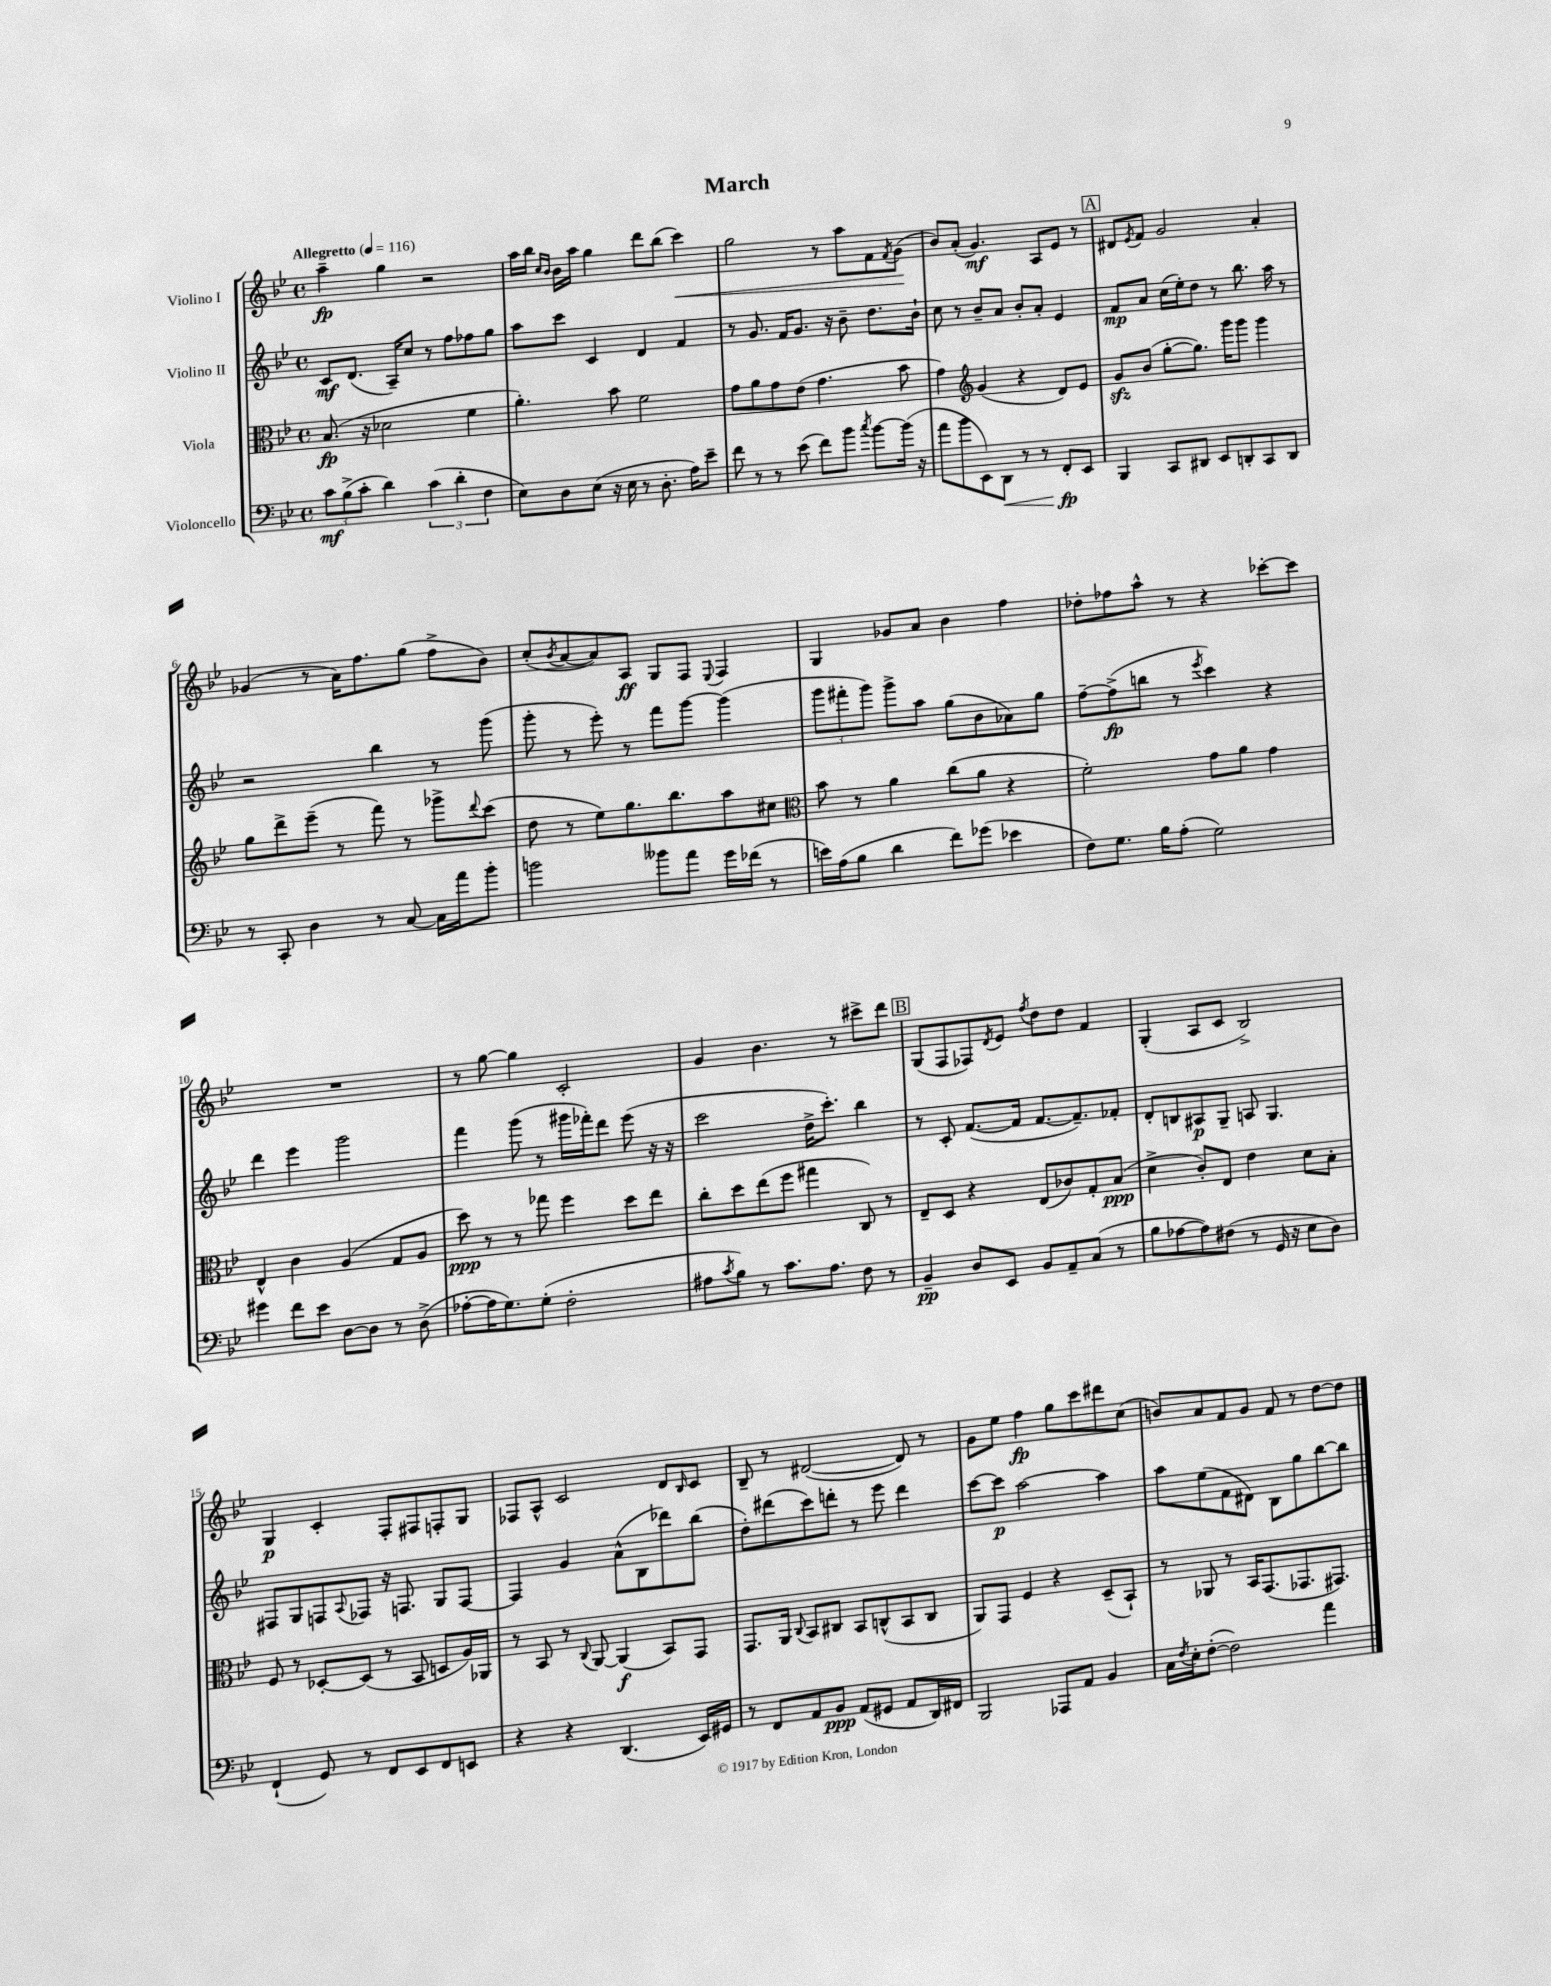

**kern	**dynam	**kern	**dynam	**kern	**dynam	**kern	**dynam
*part4	*part4	*part3	*part3	*part2	*part2	*part1	*part1
*staff4	*staff4	*staff3	*staff3	*staff2	*staff2	*staff1	*staff1
*I"Violoncello	*	*I"Viola	*	*I"Violino II	*	*I"Violino I	*
*clefF4	*	*clefC3	*	*clefG2	*	*clefG2	*
*k[b-e-]	*	*k[b-e-]	*	*k[b-e-]	*	*k[b-e-]	*
*M4/4	*	*M4/4	*	*M4/4	*	*M4/4	*
*met(c)	*	*met(c)	*	*met(c)	*	*met(c)	*
*MM116	*	*MM116	*	*MM116	*	*MM116	*
=1	=1	=1	=1	=1	=1	=1	=1
!	!	!	!	!	!	!LO:TX:a:B:t=Allegretto	!
12c\L	mf	(8.B-/	fp	8c/L	mf	4aa~\	fp
(12B-^\	.	.	.	.	.	.	.
.	.	.	.	(8.d/J	.	.	.
12c'\J	.	.	.	.	.	.	.
.	.	16r	.	.	.	.	.
4d\)	.	2d-X\	.	.	.	4gg\	.
.	.	.	.	16A~/KL)	.	.	.
.	.	.	.	8cc/J	.	.	.
(6c\	.	.	.	8r	.	2r	.
.	.	.	.	8ff\L	.	.	.
6d'\	.	.	.	.	.	.	.
.	.	4f\	.	8ff-X\	.	.	.
6F\	.	.	.	.	.	.	.
.	.	.	.	8gg\J	.	.	.
=2	=2	=2	=2	=2	=2	=2	=2
8E-\L)	.	4.a'\)	.	8aa\L	.	16aa\LL	.
.	.	.	.	.	.	16bb-\JJ	.
.	.	.	.	.	.	16qqcc/LL	.
.	.	.	.	.	.	16qqb-/JJ	.
8D\	.	.	.	8ccc\J	.	16b-\LL	.
.	.	.	.	.	.	16aa\JJ	.
(8E-\J	.	.	.	4c/	.	4gg\	.
16r	.	8b-\	.	.	.	.	.
16E-\	.	.	.	.	.	.	.
8r	.	2f\	.	4d/	.	8ddd\L	.
8.D'\	.	.	.	.	.	(8bb-\J	.
!	!	!	!	!	!	!	!LO:HP:b
.	.	.	.	4f/	.	4ccc\)	<
16A\KL)	.	.	.	.	.	.	.
8e-~\J	.	.	.	.	.	.	.
=3	=3	=3	=3	=3	=3	=3	=3
8f\	.	8g\L	.	8r	.	2gg\	.
8r	.	8a\	.	8.g/	.	.	.
8r	.	8g\	.	.	.	.	.
.	.	.	.	16f/KL	.	.	.
(8e-\	.	(8e-\J	.	8.g/J	.	.	.
8f\L)	.	4.g\	.	.	.	8r	.
.	.	.	.	16r	.	.	.
8b-\J	.	.	.	8b-~\	.	8aa\L	.
8qcc/	.	.	.	.	.	.	.
[8b-\L	.	.	.	8.dd\L	.	8f\	.
.	.	.	.	.	.	8qf/	.
(16b-\Jk]	.	8b-\	.	.	.	(8g\J	.
16r	.	.	.	16b-`\Jk	.	.	.
.	.	.	.	.	.	.	[
=4	=4	=4	=4	=4	=4	=4	=4
8a\L	.	4g\)	.	8cc\	.	8b-/L)	.
8b-\	.	.	.	8r	.	(8a'/J	.
*	*	*clefG2	*	*	*	*	*
8EE-\)	.	(4g/	.	8b-~/L	.	4.g/)	mf
!	!LO:HP:b	!	!	!	!	!	!
8DD\J	<	.	.	8a/J	.	.	.
8r	.	4r	.	8b-'/L	.	.	.
8r	.	.	.	8a'/J	.	8A/L	.
8FF'/L	fp	8d/L)	.	4e-/	.	8e-/J	.
8EE-/J	[	8e-/J	.	.	.	8r	.
!!LO:REH:place=s1:t=A
=5	=5	=5	=5	=5	=5	=5	=5
4BBB-/	.	8gzz/L	.	8f/L	mp	8d#X/L	.
.	.	.	.	.	.	8qe-/	.
.	.	(8b-/J	.	8a/J	.	8f/J	.
8CC/L	.	[8gg'\L	.	(16cc\LL	.	2g/	.
.	.	.	.	16ee-'\J)	.	.	.
8DD#X/J	.	8.gg\J])	.	8dd\J	.	.	.
8EE-/L	.	.	.	8r	.	.	.
.	.	16ggg\KL	.	.	.	.	.
8DDn'/	.	8ggg\J	.	8.bb-\	.	.	.
8CC/	.	4ggg\	.	.	.	4a'/	.
.	.	.	.	16aa\	.	.	.
8DD/J	.	.	.	8r	.	.	.
!!LO:LB:g=z
=6	=6	=6	=6	=6	=6	=6	=6
8r	.	8gg\L	.	2r	.	(4g-X/	.
8CC'/	.	8ddd^\	.	.	.	.	.
4D\	.	(8eee-~\J	.	.	.	8r	.
.	.	8r	.	.	.	16a\KL)	.
.	.	.	.	.	.	8.ff\	.
8r	.	8fff\)	.	4bb-\	.	.	.
[8C/	.	8r	.	.	.	(8gg\J	.
16C\LL]	.	8ggg-X^\L	.	8r	.	8ff^\L	.
16a\J	.	.	.	.	.	.	.
.	.	8qqddd/	.	.	.	.	.
8b-'\J	.	(8ccc\J	.	(8ggg\	.	8b-\J)	.
=7	=7	=7	=7	=7	=7	=7	=7
2bn\	.	8dd\	.	8ggg'\	.	(8cc'/L	.
.	.	.	.	.	.	8qb-/	.
.	.	8r	.	8r	.	[8a/	.
.	.	8ee-\L)	.	8eee-'\)	.	8a/])	.
.	.	8.gg\	.	8r	.	8A/J	ff
8b--X\L	.	.	.	8fff\L	.	8G/L	.
.	.	8.bb-\	.	.	.	.	.
8a\J	.	.	.	[8ggg\J	.	8F/J	.
.	.	.	.	.	.	8qqE-/	.
16g\LL	.	8aa\	.	(4ggg\]	.	4F/	.
(16f-X\JJ	.	.	.	.	.	.	.
8r	.	8cc#X\J	.	.	.	.	.
=8	=8	=8	=8	=8	=8	=8	=8
*	*	*clefC3	*	*	*	*	*
16en\LL)	.	8b-\	.	12ggg\L	.	4G/	.
(16A\J	.	.	.	.	.	.	.
.	.	.	.	12fff#X'\	.	.	.
8B-\J	.	8r	.	.	.	.	.
.	.	.	.	12ggg\J)	.	.	.
4d\	.	4a\	.	8ggg^\L	.	8g-X/L	.
.	.	.	.	8aa\J	.	8a/J	.
8f\L)	.	(8cc\L	.	(8gg\L	.	4b-\	.
(8g-X\J	.	8a\J	.	8b-\	.	.	.
4e-X\	.	4r	.	8a-X\)	.	4ff\	.
.	.	.	.	8gg\J	.	.	.
=9	=9	=9	=9	=9	=9	=9	=9
8F\L)	.	2f'\)	.	[8ff~\L	.	8dd-X'\L	.
8.G\J	.	.	.	(8ff^\]	fp	8ff-X\	.
.	.	.	.	8bbn\J	.	8aa^^\J	.
16B-\KL	.	.	.	.	.	.	.
(8A'\J	.	.	.	8r	.	8r	.
.	.	.	.	8qeee-/	.	.	.
2G\)	.	8g\L	.	4ccc\)	.	4r	.
.	.	8a\J	.	.	.	.	.
.	.	4g\	.	4r	.	[8ccc-X'\L	.
.	.	.	.	.	.	8ccc-\J]	.
!!LO:LB:g=z
=10	=10	=10	=10	=10	=10	=10	=10
4g#X\	.	4E-^^/	.	4ddd\	.	1r	.
8f\L	.	4c\	.	4eee-\	.	.	.
8e-\J	.	.	.	.	.	.	.
[8D\L	.	(4A/	.	2ggg\	.	.	.
8D\J]	.	.	.	.	.	.	.
8r	.	8G/L	.	.	.	.	.
(8D^\	.	8A/J	.	.	.	.	.
=11	=11	=11	=11	=11	=11	=11	=11
[8A-X'\L	.	8dd\)	ppp	4fff\	.	8r	.
16A-\K]	.	8r	.	.	.	[8gg\	.
8.G\)	.	.	.	.	.	.	.
.	.	8r	.	(8ggg\	.	4gg\]	.
(8G'\J	.	8gg-X\	.	8r	.	.	.
2F'\	.	4ff\	.	16ggg#X\LL	.	2c'/	.
.	.	.	.	16fff-X'\J)	.	.	.
.	.	.	.	8ddd\J	.	.	.
.	.	8dd\L	.	(8eee-\	.	.	.
.	.	8ee-\J	.	16r	.	.	.
.	.	.	.	16r	.	.	.
=12	=12	=12	=12	=12	=12	=12	=12
8A#X\L	.	8cc'\L	.	2ccc\	.	4g/	.
8qc/	.	.	.	.	.	.	.
8B-\J)	.	8dd\	.	.	.	.	.
8r	.	(8ee-\	.	.	.	4.b-\	.
8.c\L	.	8ff\J	.	.	.	.	.
.	.	4gg#X\	.	16dd^\KL	.	.	.
8.A#\J	.	.	.	8.ccc'\J)	.	.	.
.	.	.	.	.	.	8r	.
8F\	.	8C/)	.	4bb-\	.	8ccc#X^\L	.
8r	.	8r	.	.	.	8ddd\J	.
!!LO:REH:place=s1:t=B
=13	=13	=13	=13	=13	=13	=13	=13
4BB-~/	pp	8E-~/L	.	8r	.	(8G/L	.
.	.	8D/J	.	8c'/	.	8F/	.
8D/L	.	4r	.	([8.f/L	.	8F-X/)	.
.	.	.	.	.	.	8qd/	.
8EE-/J	.	.	.	.	.	8e-/J	.
.	.	.	.	16f/Jk]	.	.	.
.	.	.	.	.	.	8qff/	.
8BB-/L	.	(8E-/L	.	[8.f/L	.	8dd\L	.
8AA~/	.	8c-X/)	.	.	.	8dd\J	.
.	.	.	.	8.f~/])	.	.	.
(8C/J	.	8G'/	.	.	.	4f/	.
8r	.	(8B-/J	ppp	8f-X'/J	.	.	.
=14	=14	=14	=14	=14	=14	=14	=14
8B-\L	.	4d^\	.	8d'/L	.	(4G'/	.
[8A-X\	.	.	.	8Bn/	.	.	.
8A-\])	.	8c'/L)	.	8A#X/	p	8A/L	.
(8F#X\J	.	8E-/J	.	8G~/J	.	8c/J	.
8r	.	4e-\	.	8An/	.	2B-^/)	.
16GG/	.	.	.	4.G/	.	.	.
16r	.	.	.	.	.	.	.
8E-\L	.	8d\L	.	.	.	.	.
8D\J)	.	8B-'\J	.	.	.	.	.
!!LO:LB:g=z
=15	=15	=15	=15	=15	=15	=15	=15
(4FF`/	.	8F/	.	8F#X/L	.	4G/	p
.	.	8r	.	8G/	.	.	.
8GG/)	.	[8D-X'/L	.	8Fn/	.	4c'/	.
.	.	.	.	8qqA/	.	.	.
8r	.	(8D-/J]	.	8F-X/J	.	.	.
8FF/L	.	8r	.	16r	.	8F'/L	.
.	.	.	.	8.Fn/	.	.	.
8EE-/	.	8BB-/	.	.	.	8F#X/	.
8FF/	.	8Dn/L	.	8G/L	.	8Fn'/	.
8EEn/J	.	16A/L)	.	[8F/J	.	8G/J	.
.	.	16AA-X/JJ	.	.	.	.	.
=16	=16	=16	=16	=16	=16	=16	=16
4r	.	8r	.	4F/]	.	8F-X/L	.
.	.	8BB-/	.	.	.	8A^^/J	.
4r	.	8r	.	4g/	.	2c/	.
.	.	8qqC/	.	.	.	.	.
.	.	[8AA/	.	.	.	.	.
(4.DD/	.	(4AA/]	f	(8a^^\L	.	.	.
.	.	.	.	8B-\	.	.	.
.	.	8BB-/L)	.	8ddd-X\)	.	8d/L	.
.	.	.	.	.	.	16qqB-/	.
16EE-/LL)	.	8GG/J	.	(8bb-\J	.	8c/J	.
16GG#X/JJ	.	.	.	.	.	.	.
=17	=17	=17	=17	=17	=17	=17	=17
8r	.	8.GG/L	.	8dd'\L)	.	8B-~/	.
8FF/L	.	.	.	(8ddd#X\	.	8r	.
.	.	16AA/Jk	.	.	.	.	.
.	.	8qqC/	.	.	.	.	.
8AA/	.	8BB-/L	.	8ccc\)	.	([2d#X/	.
8BB-/J	ppp	8C#X/J	.	8dddn'\J	.	.	.
(8AA/L	.	8BB-/L	.	8r	.	.	.
8GG#X/J	.	(8Cn^^/	.	8eee-\	.	.	.
8AA/L	.	8BB-/	.	4ddd\	.	8d#/])	.
16DD/L)	.	8C/J	.	.	.	8r	.
16FF#X/JJ	.	.	.	.	.	.	.
=18	=18	=18	=18	=18	=18	=18	=18
2BBB-/	.	8AA/L)	.	[8ccc\L	.	8g\L	.
.	.	8GG/J	.	8ccc\J]	p	8ee-\J	.
.	.	4F/	.	[2aa\	.	4ff\	fp
8AAA-X/L	.	4r	.	.	.	8gg\L	.
8AA/J	.	.	.	.	.	8ccc\	.
4BB-/	.	(8D~/L	.	4aa\]	.	8ddd#X\	.
.	.	8BB-`/J)	.	.	.	(8cc\J	.
=19	=19	=19	=19	=19	=19	=19	=19
16C\LL	.	8r	.	8aa\L	.	8bn/L)	.
8qF/	.	.	.	.	.	.	.
16E-'\J	.	.	.	.	.	.	.
([8F'\J	.	8AA-X/	.	(8ee-\	.	8a/	.
2F\])	.	8r	.	8f\	.	8f/	.
.	.	16BB-/KL	.	8d#X\J)	.	8g/J	.
.	.	(8.GG/	.	.	.	.	.
.	.	.	.	8B-\L	.	8f/	.
.	.	8.GG-X/	.	8gg\	.	8r	.
4a\	.	.	.	[8bb-\	.	[8dd\L	.
.	.	8.GG#X/J)	.	.	.	.	.
.	.	.	.	8bb-\J]	.	8dd\J]	.
==	==	==	==	==	==	==	==
*-	*-	*-	*-	*-	*-	*-	*-
